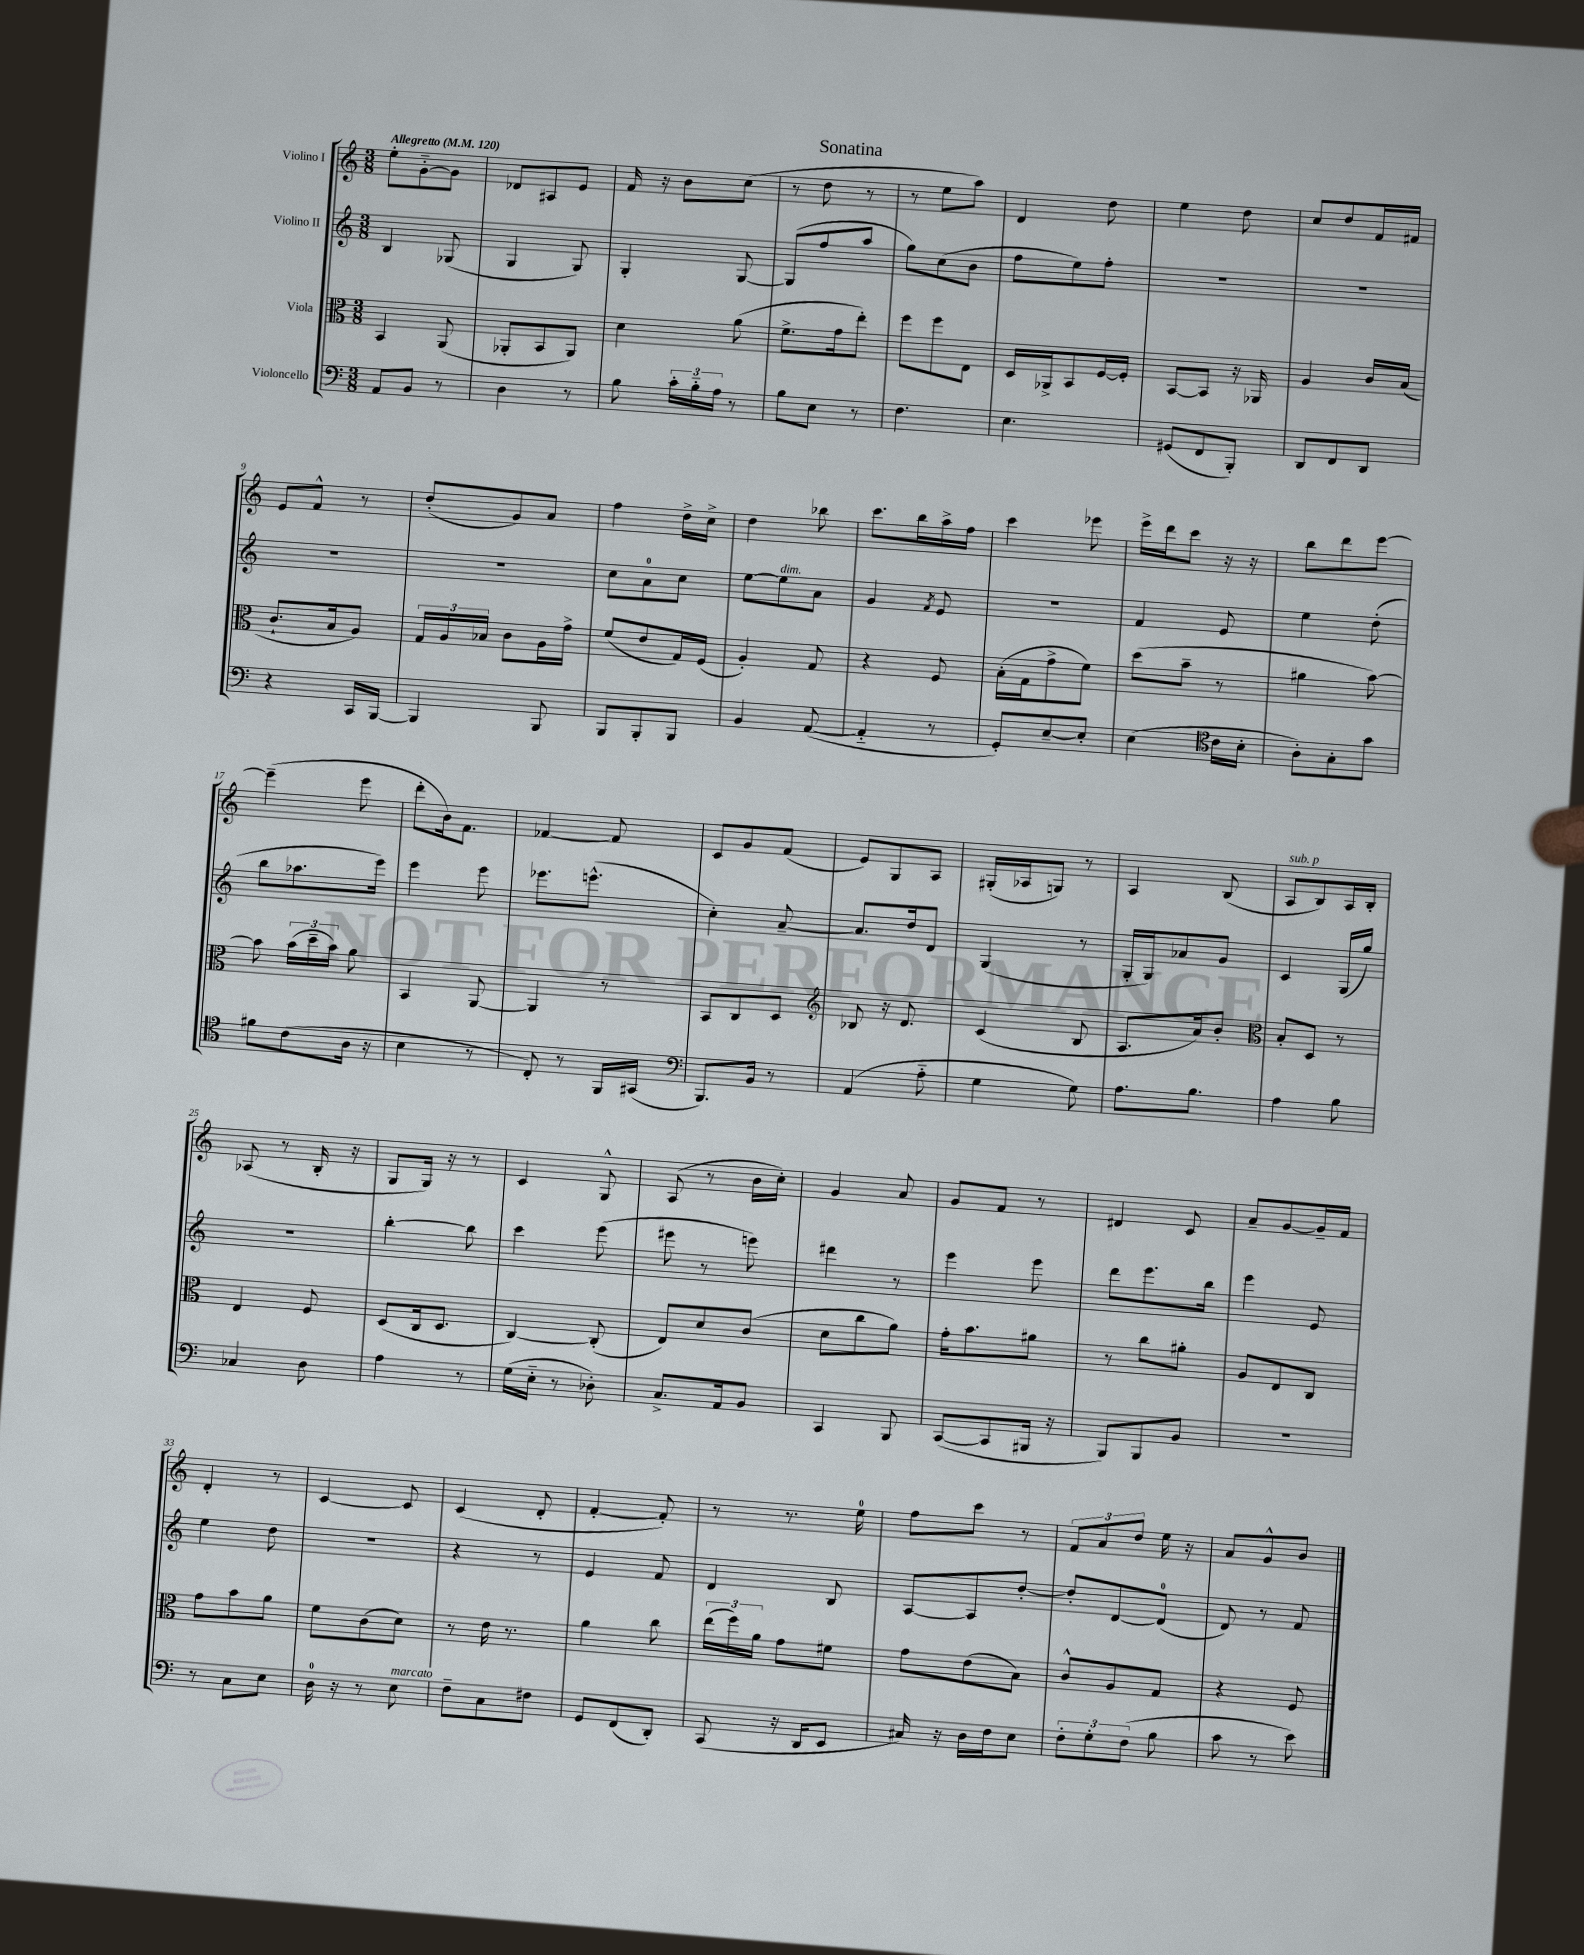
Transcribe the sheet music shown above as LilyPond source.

\header { title = "Sonatina" }
<<
\new StaffGroup <<
\new Staff = "s0" \with { instrumentName = "Violino I" } {
    \clef treble \key c \major \numericTimeSignature \time 3/8 \tempo "Allegretto" 4 = 120
    \autoBeamOff e''8[-. g'8~-_ g'8] |
    des'8[ ais8 e'8] |
    f'16 r16 b'8[ c''8]( |
    r8 d''8 r8 |
    r8 e''8[ a''8]) |
    d'4 d''8 |
    e''4 d''8 |
    c''8[ d''8 f'16 fis'16] |
    e'8[ f'8]-^ r8 |
    d''8[-.( g'8) a'8] |
    f''4 d''16[-> c''16]-> |
    d''4 bes''8 |
    c'''8.[ b''16 a''16-> f''16] |
    c'''4 ees'''8 |
    e'''16[-> d'''16 c'''8] r16 r16 |
    b''8[ d'''8 e'''8]~ |
    e'''4--( e'''8 |
    d'''8[-. b'16) f'8.] |
    fes'4~ fes'8 |
    c'8[ g'8 f'8]( |
    e'8[) g8 a8] |
    gis16[-.( aes16 g8]) r8 |
    a4 b8( |
    a8[^\markup { \italic "sub. p" } b8) a16 b16]-. |
    aes8( r8 b16-. r16 |
    g8[ g16]) r16 r8 |
    c'4 g8-^ |
    a8( r8 b'16[ c''16]-.) |
    g'4 a'8 |
    g'8[ f'8] r8 |
    dis'4 c'8 |
    a'8[-- g'8~ g'16-- f'16] |
    d'4-. r8 |
    c'4~ c'8 |
    c'4( d'8-. |
    f'4~-. f'8-.) |
    r8 r8. e''16-0 |
    f''8[ c'''8] r8 |
    \tuplet 3/2 { f'8[ a'8 d''8] } e''16 r16 |
    a'8[ g'8-^ b'8] \bar "|." |
}
\new Staff = "s1" \with { instrumentName = "Violino II" } {
    \clef treble \key c \major \numericTimeSignature \time 3/8
    \autoBeamOff b4 ges8( |
    g4 g8) |
    g4-. g8~ |
    g8[( f''8 a''8] |
    g''8[) c''8( b'8] |
    f''8[ e''8) f''8]-. |
    R4. |
    R4. |
    R4. |
    R4. |
    c''8[ a'8-0 c''8] |
    e''8[~ e''8^\markup { \italic "dim." } a'8] |
    g'4 \acciaccatura { f'8 } e'8 |
    R4. |
    f'4 e'8 |
    e''4 d''8-.( |
    b''8[ aes''8. e'''16]) |
    e'''4 e'''8 |
    ees'''8.[ e'''8.]-^( |
    c''4-.) a'8~-- |
    a'8.[ d''16 d'8] |
    g4( r8 |
    g16[-. g16) aes'8 g'8] |
    c'4 g16[( g''16]) |
    R4. |
    b''4~-. b''8 |
    c'''4 e'''8( |
    eis'''8 r8 e'''8) |
    dis'''4 r8 |
    e'''4 e'''8 |
    d'''8[ e'''8. b''16] |
    e'''4 e'8 |
    e''4 d''8 |
    R4. |
    r4 r8 |
    e'4 f'8 |
    d'4 b8 |
    a8[~ a8 d''8]~-. |
    d''8[-. d'8~ d'8]-0( |
    d'8) r8 f'8 \bar "|." |
}
\new Staff = "s2" \with { instrumentName = "Viola" } {
    \clef alto \key c \major \numericTimeSignature \time 3/8
    \autoBeamOff b,4 a,8( |
    aes,8[-. b,8 aes,8]) |
    d'4 a'8( |
    f'8.[-> g'16 e''8]-.) |
    f''8[ f''8 e8] |
    d16[ aes,16-> b,8 f16~ f16]-. |
    b,8[~ b,8] r16 aes,16 |
    a4 c'16[ b16]( |
    c'8.[-! b16 a8]) |
    \tuplet 3/2 { g16[ a16 bes16] } c'8[ a16 g'16]-> |
    f'8[( e'8 g16) f16]( |
    a4-.) g8 |
    r4 f8 |
    b16[-.( g16 g'8-> f'8]) |
    d''8[( b'8]-- r8 |
    ais'4 b'8~) |
    b'8 \tuplet 3/2 { b'16[( d''16-- b'16]) } a'8 |
    b,4 a,8~ |
    a,4 r8 |
    b,8[ c8 d8] |
    \clef treble bes8 r16 d'8. |
    c'4( b8 |
    a8.[ a'16) b'8]-. |
    \clef alto b8[-. d8] r8 |
    e4 f8 |
    d8[( c16 d8.] |
    c4~) c8-.( |
    e8[) d'8 c'8]( |
    d'8[ c''8 a'8]) |
    g'16[-. b'8. ais'8] |
    r8 c''8[ ais'8]-. |
    a8[ e8 c8] |
    g'8[ b'8 a'8] |
    f'8[ c'8( d'8]) |
    r8 e'16 r8. |
    a'4 c''8 |
    \tuplet 3/2 { e''16[( f''16) a'16] } g'8[ fis'8] |
    g'8[ e'8( b8]) |
    c'8[-^ a8 g8] |
    r4 f8 \bar "|." |
}
\new Staff = "s3" \with { instrumentName = "Violoncello" } {
    \clef bass \key c \major \numericTimeSignature \time 3/8
    \autoBeamOff a,8[ b,8] r8 |
    d4 r8 |
    b8 \tuplet 3/2 { c'16[-. b16-_ a16] } r8 |
    b8[ e8] r8 |
    f4. |
    e4. |
    gis,8[( f,8 b,,8]-.) |
    d,8[ f,8 d,8] |
    r4 c,16[ b,,16]~ |
    b,,4 b,,8 |
    b,,8[ b,,8-. b,,8] |
    b,4 a,8~( |
    a,4-_ r8 |
    g,8[-.) e8~-- e8]-. |
    e4( \clef tenor c'16[ b16]-. |
    a8[-.) g8-. g'8] |
    fis'8[ c'8( a16] r16 |
    b4 r8 |
    c8-.) r8 f,16[ gis,16]( |
    \clef bass b,,8.[) b,16] r8 |
    a,4( a8-_ |
    g4 g8) |
    a8.[ b8.] |
    a4 b8 |
    ces4 d8 |
    a4 r8 |
    g16[( e16]-_ r8 des8-.) |
    c8.[-> a,16 b,8] |
    c,4 b,,8 |
    c,8[~( c,8 bis,,16] r16 |
    b,,8[) b,,8 b,8] |
    R4. |
    r8 c8[ e8] |
    d16-0 r16 r8 e8^\markup { \italic "marcato" } |
    f8[-- c8 fis8] |
    g,8[ f,8( d,8]-.) |
    c,8( r16 d,16[ e,8] |
    cis16) r16 d16[ f16 e8] |
    \tuplet 3/2 { f8[-. g8-. f8]( } b8 |
    c'8 r8 e'8) \bar "|." |
}
>>
>>
